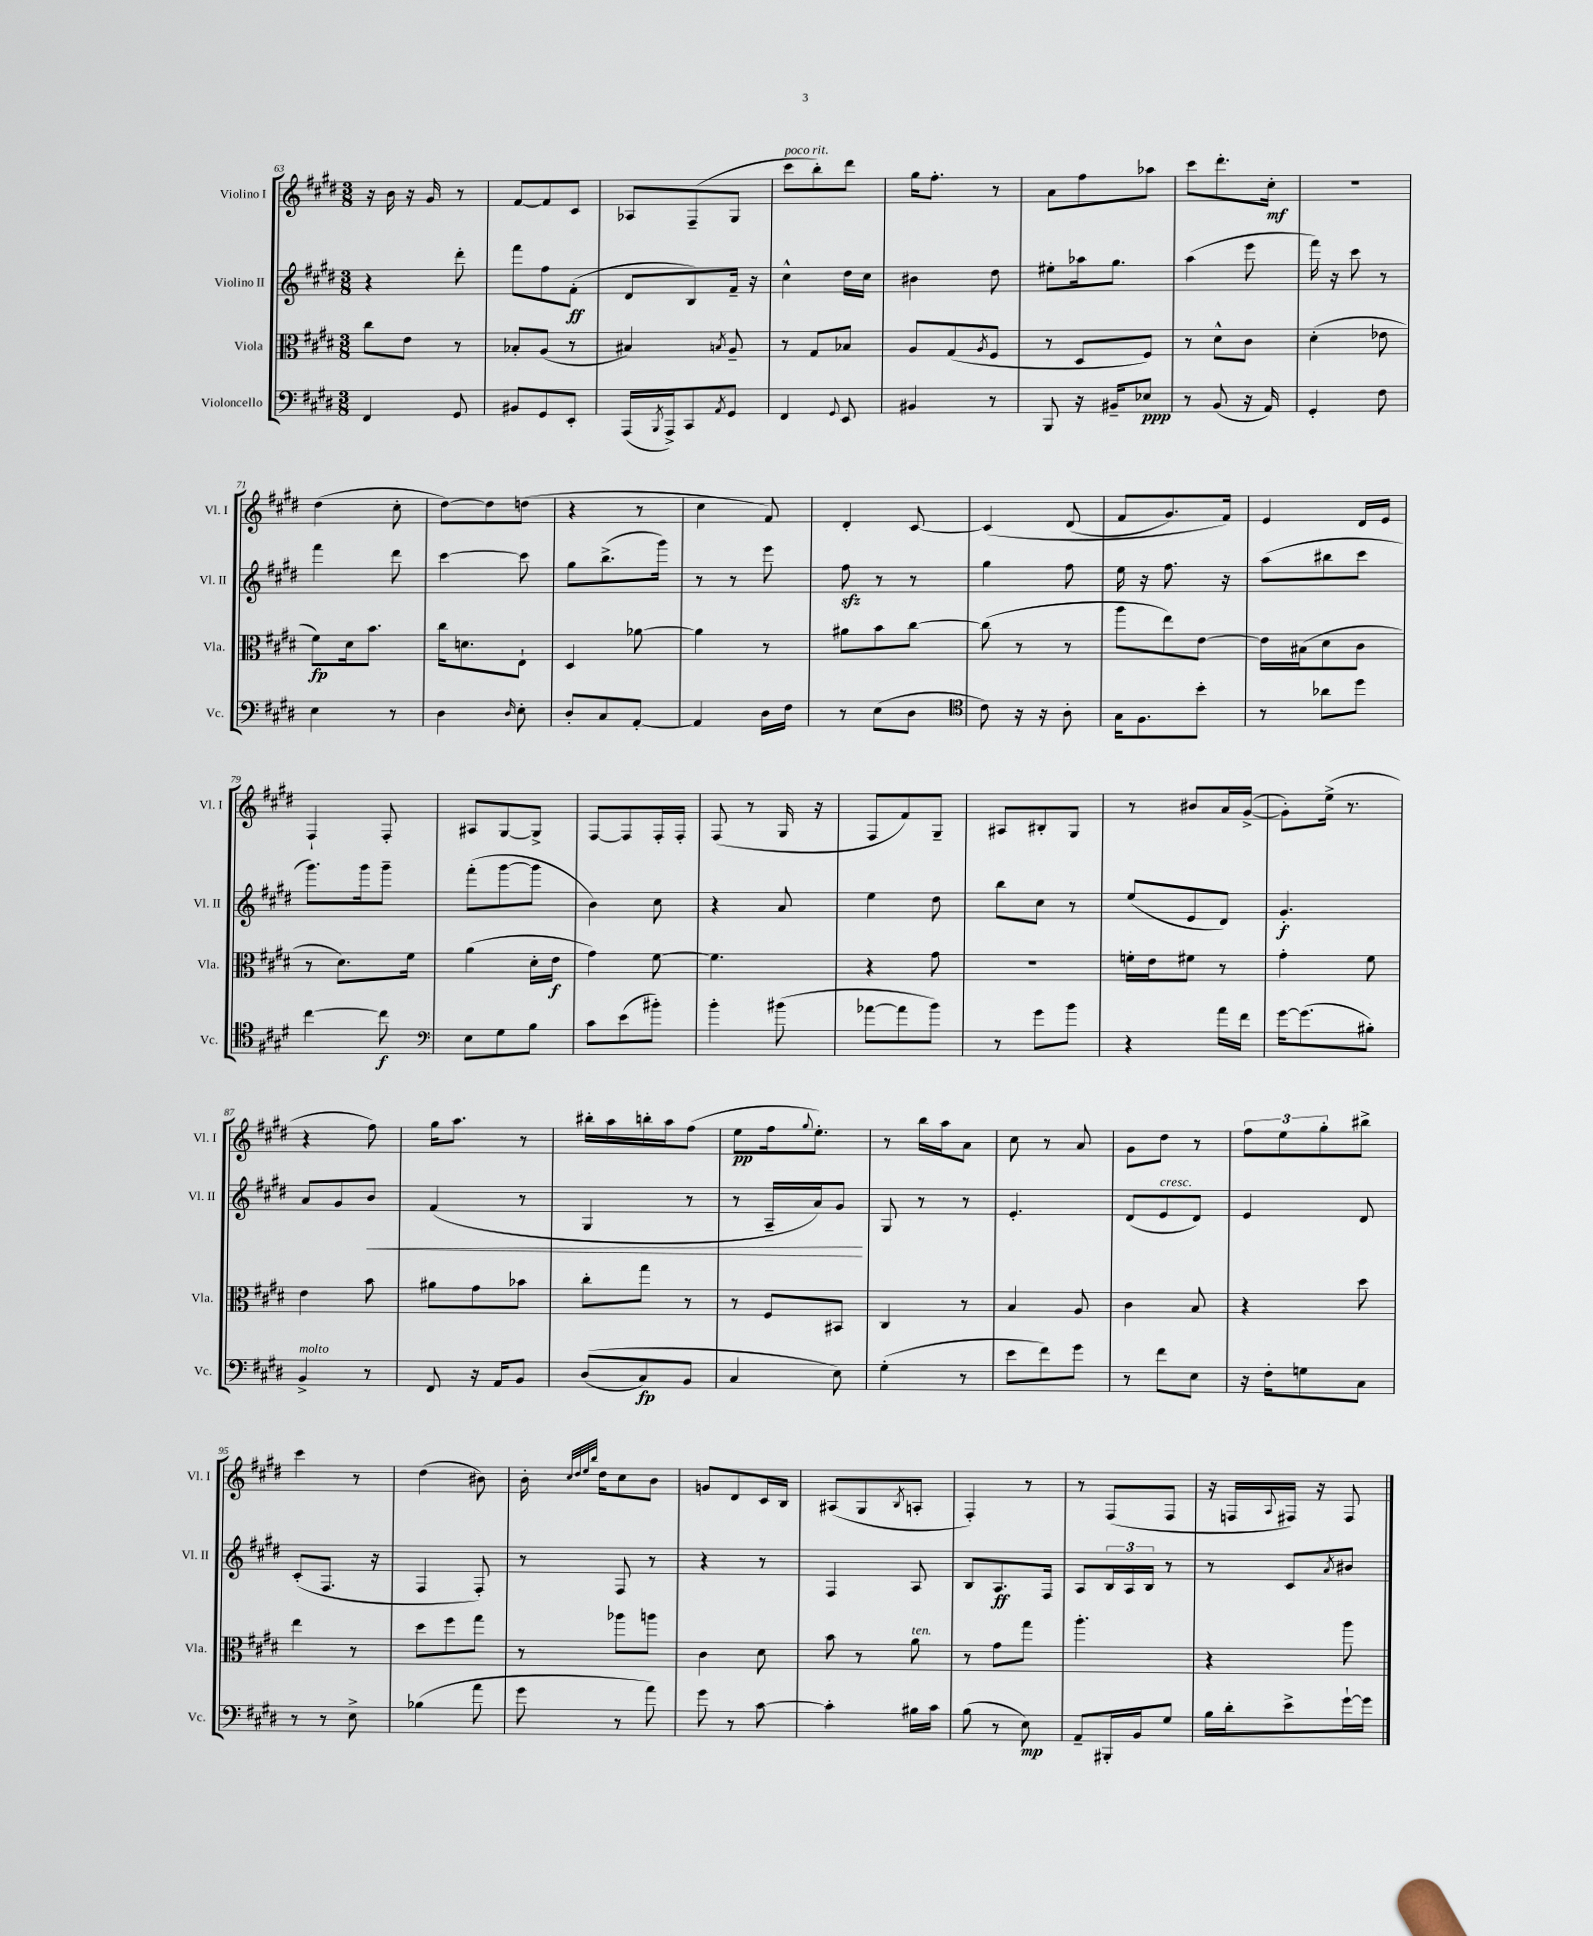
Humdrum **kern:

**kern	**dynam	**kern	**dynam	**kern	**dynam	**kern	**dynam
*part4	*part4	*part3	*part3	*part2	*part2	*part1	*part1
*staff4	*staff4	*staff3	*staff3	*staff2	*staff2	*staff1	*staff1
*I"Violoncello	*	*I"Viola	*	*I"Violino II	*	*I"Violino I	*
*I'Vc.	*	*I'Vla.	*	*I'Vl. II	*	*I'Vl. I	*
*clefF4	*	*clefC3	*	*clefG2	*	*clefG2	*
*k[f#c#g#d#]	*	*k[f#c#g#d#]	*	*k[f#c#g#d#]	*	*k[f#c#g#d#]	*
*M3/8	*	*M3/8	*	*M3/8	*	*M3/8	*
=63	=63	=63	=63	=63	=63	=63	=63
4FF#/	.	8cc#\L	.	4r	.	16r	.
.	.	.	.	.	.	16b\	.
.	.	8e\J	.	.	.	16r	.
.	.	.	.	.	.	16g#/	.
8GG#/	.	8r	.	8ddd#'\	.	8r	.
=64	=64	=64	=64	=64	=64	=64	=64
8BB#X/L	.	8B-X'/L	.	8fff#\L	.	[8f#/L	.
8GG#/	.	(8A/J	.	8ff#\	.	8f#/]	.
8EE'/J	.	8r	.	(8f#'\J	ff	8c#/J	.
=65	=65	=65	=65	=65	=65	=65	=65
(16AAA/LL	.	4B#X/)	.	8d#/L	.	8A-X/L	.
8qBBB/	.	.	.	.	.	.	.
16AAA^/J)	.	.	.	.	.	.	.
8CC#/	.	.	.	8B/)	.	(8F#~/	.
8qAA/	.	8qBn/	.	.	.	.	.
8GG#/J	.	8A~/	.	16f#~/Jk	.	8G#/J	.
.	.	.	.	16r	.	.	.
=66	=66	=66	=66	=66	=66	=66	=66
!	!	!	!	!	!	!LO:TX:a:i:t=poco rit.	!
4FF#/	.	8r	.	4cc#^^\	.	8ccc#\L	.
.	.	8G#/L	.	.	.	8bb'\)	.
8qqGG#/	.	.	.	.	.	.	.
8EE/	.	8B-X/J	.	16dd#\LL	.	8ddd#\J	.
.	.	.	.	16cc#\JJ	.	.	.
=67	=67	=67	=67	=67	=67	=67	=67
4BB#X/	.	8A/L	.	4b#X\	.	16gg#\KL	.
.	.	.	.	.	.	8.ff#'\J	.
.	.	(8G#/	.	.	.	.	.
.	.	8qA/	.	.	.	.	.
8r	.	8F#/J	.	8dd#\	.	8r	.
=68	=68	=68	=68	=68	=68	=68	=68
8BBB/	.	8r	.	8ee#X'\L	.	8a\L	.
16r	.	8D#/L	.	16aa-X\k	.	8ff#\	.
16BB#X~/KL	.	.	.	8.gg#\J	.	.	.
8E-X/J	ppp	8F#/J)	.	.	.	8aa-X\J	.
=69	=69	=69	=69	=69	=69	=69	=69
8r	.	8r	.	(4aa\	.	8ccc#\L	.
(8BB/	.	8d#^^\L	.	.	.	8.ddd#'\	.
16r	.	8c#\J	.	8eee\	.	.	.
16AA/)	.	.	.	.	.	16cc#'\Jk	mf
=70	=70	=70	=70	=70	=70	=70	=70
4GG#'/	.	(4d#'\	.	16fff#\)	.	4.r	.
.	.	.	.	16r	.	.	.
.	.	.	.	8ccc#\	.	.	.
8F#\	.	8e-X\	.	8r	.	.	.
!!LO:LB:g=z
=71	=71	=71	=71	=71	=71	=71	=71
4E\	.	8f#\L)	fp	4fff#\	.	(4dd#\	.
.	.	16d#\k	.	.	.	.	.
.	.	8.b\J	.	.	.	.	.
8r	.	.	.	8ddd#\	.	8cc#'\	.
=72	=72	=72	=72	=72	=72	=72	=72
4D#\	.	16cc#\KL	.	[4ccc#\	.	[8dd#\L)	.
.	.	8.dn\	.	.	.	.	.
.	.	.	.	.	.	8dd#\]	.
16qqD#/	.	.	.	.	.	.	.
8E'\	.	8E`\J	.	8ccc#\]	.	(8ddn\J	.
=73	=73	=73	=73	=73	=73	=73	=73
8D#'/L	.	4D#/	.	8gg#\L	.	4r	.
8C#/	.	.	.	(8.bb^\	.	.	.
[8AA'/J	.	[8a-X\	.	.	.	8r	.
.	.	.	.	16ggg#\Jk)	.	.	.
=74	=74	=74	=74	=74	=74	=74	=74
4AA/]	.	4a-\]	.	8r	.	4cc#\	.
.	.	.	.	8r	.	.	.
16D#\LL	.	8r	.	8eee\	.	8f#/)	.
16F#\JJ	.	.	.	.	.	.	.
=75	=75	=75	=75	=75	=75	=75	=75
8r	.	8a#X\L	.	8ff#zz\	.	4d#'/	.
(8E\L	.	8b\	.	8r	.	.	.
8D#\J	.	[8cc#\J	.	8r	.	[8c#/	.
=76	=76	=76	=76	=76	=76	=76	=76
*clefC4	*	*	*	*	*	*	*
8c#\)	.	(8cc#\]	.	4gg#\	.	(4c#/]	.
16r	.	8r	.	.	.	.	.
16r	.	.	.	.	.	.	.
8A'\	.	8r	.	8ff#\	.	(8d#/	.
=77	=77	=77	=77	=77	=77	=77	=77
16G#\KL	.	8aa\L	.	16ee\	.	8f#/L	.
8.F#\	.	.	.	16r	.	.	.
.	.	8ee\)	.	8.ff#\	.	8.g#/)	.
8b'\J	.	[8e\J	.	.	.	.	.
.	.	.	.	16r	.	16f#/Jk)	.
=78	=78	=78	=78	=78	=78	=78	=78
8r	.	16e\LL]	.	(8aa\L	.	4e/	.
.	.	(16B#X\J	.	.	.	.	.
8a-X\L	.	8d#\	.	8bb#X\	.	.	.
8dd#\J	.	8c#\J	.	8ccc#\J	.	16d#/LL	.
.	.	.	.	.	.	16e/JJ	.
!!LO:LB:g=z
=79	=79	=79	=79	=79	=79	=79	=79
[4cc#\	.	8r	.	8.ggg#\L)	.	4F#`/	.
.	.	8.d#\L)	.	.	.	.	.
.	.	.	.	16ggg#\k	.	.	.
8cc#\]	f	.	.	8ggg#~\J	.	8F#'/	.
.	.	16f#\Jk	.	.	.	.	.
=80	=80	=80	=80	=80	=80	=80	=80
*clefF4	*	*	*	*	*	*	*
8E\L	.	(4a\	.	(8fff#'\L	.	8A#X/L	.
8G#\	.	.	.	[8ggg#\	.	[8G#/	.
8B\J	.	16d#'\LL	.	8ggg#\J]	.	8G#^/J]	.
.	.	16e\JJ	f	.	.	.	.
=81	=81	=81	=81	=81	=81	=81	=81
8c#\L	.	4g#\)	.	4b\)	.	[8F#/L	.
(8e\	.	.	.	.	.	8F#/]	.
8b#X'\J)	.	[8f#\	.	8cc#\	.	16F#'/L	.
.	.	.	.	.	.	16F#'/JJ	.
=82	=82	=82	=82	=82	=82	=82	=82
4b'\	.	4.f#\]	.	4r	.	(8F#/	.
.	.	.	.	.	.	8r	.
(8b#X\	.	.	.	8a/	.	16G#/	.
.	.	.	.	.	.	16r	.
=83	=83	=83	=83	=83	=83	=83	=83
[8a-X\L	.	4r	.	4ee\	.	8F#/L	.
8a-\]	.	.	.	.	.	8f#/)	.
8b\J)	.	8g#\	.	8dd#\	.	8G#~/J	.
=84	=84	=84	=84	=84	=84	=84	=84
8r	.	4.r	.	8bb\L	.	8A#X/L	.
8g#\L	.	.	.	8cc#\J	.	8B#X'/	.
8b\J	.	.	.	8r	.	8G#/J	.
=85	=85	=85	=85	=85	=85	=85	=85
4r	.	16fn'\LL	.	(8ee/L	.	8r	.
.	.	16e\J	.	.	.	.	.
.	.	8f#X\J	.	8e/	.	8b#X/L	.
16a\LL	.	8r	.	8d#/J)	.	16a/L	.
16f#\JJ	.	.	.	.	.	([16g#^/JJ	.
=86	=86	=86	=86	=86	=86	=86	=86
[16g#\KL	.	4g#'\	.	4.g#'/	f	8g#'\L])	.
(8.g#\]	.	.	.	.	.	.	.
.	.	.	.	.	.	(16ee^\Jk	.
.	.	.	.	.	.	8.r	.
8B#X'\J)	.	8f#\	.	.	.	.	.
!!LO:LB:g=z
=87	=87	=87	=87	=87	=87	=87	=87
!LO:TX:a:i:t=molto	!	!	!	!	!	!	!
4BB^/	.	4e\	.	8a/L	.	4r	.
.	.	.	.	8g#/	.	.	.
!	!	!	!	!	!LO:HP:b	!	!
8r	.	8b\	.	8b/J	<	8ff#\)	.
=88	=88	=88	=88	=88	=88	=88	=88
8FF#/	.	8a#X\L	.	(4f#/	.	16gg#\KL	.
.	.	.	.	.	.	8.aa\J	.
16r	.	8g#\	.	.	.	.	.
16AA/KL	.	.	.	.	.	.	.
8BB/J	.	8b-X\J	.	8r	.	8r	.
=89	=89	=89	=89	=89	=89	=89	=89
((8D#/L	.	8cc#'\L	.	4G#/	.	16bb#X'\LL	.
.	.	.	.	.	.	16aa\	.
8C#/)	fp	8gg#\J	.	.	.	16bbn'\	.
.	.	.	.	.	.	16aa\J	.
8BB/J	.	8r	.	8r	.	(8ff#\J	.
=90	=90	=90	=90	=90	=90	=90	=90
4C#/	.	8r	.	8r	.	8ee\L	pp
.	.	8F#/L	.	16A~/LL	.	16ff#\k	.
.	.	.	.	.	.	8qqgg#/	.
.	.	.	.	16a/J)	.	8.ee'\J)	.
8E\)	.	8BB#X/J	.	8g#/J	.	.	.
.	.	.	.	.	[	.	.
=91	=91	=91	=91	=91	=91	=91	=91
(4G#'\	.	4C#/	.	8G#/	.	8r	.
.	.	.	.	8r	.	16bb\LL	.
.	.	.	.	.	.	16aa\J	.
8r	.	8r	.	8r	.	8a\J	.
=92	=92	=92	=92	=92	=92	=92	=92
8e\L	.	4B/	.	4.e'/	.	8cc#\	.
8f#\)	.	.	.	.	.	8r	.
8g#\J	.	8A/	.	.	.	8a/	.
=93	=93	=93	=93	=93	=93	=93	=93
8r	.	4c#\	.	(8d#/L	.	8g#\L	.
!	!	!	!	!LO:TX:a:i:t=cresc.	!	!	!
8f#\L	.	.	.	8e/	.	8dd#\J	.
8E\J	.	8B/	.	8d#/J)	.	8r	.
=94	=94	=94	=94	=94	=94	=94	=94
16r	.	4r	.	4e/	.	12ff#\L	.
16F#'\KL	.	.	.	.	.	.	.
.	.	.	.	.	.	12ee\	.
8Gn\	.	.	.	.	.	.	.
.	.	.	.	.	.	12gg#'\	.
8C#\J	.	8dd#\	.	8d#/	.	8bb#X^\J	.
!!LO:LB:g=z
=95	=95	=95	=95	=95	=95	=95	=95
8r	.	4ee\	.	(8c#'/L	.	4ccc#\	.
8r	.	.	.	8.F#/J	.	.	.
8E^\	.	8r	.	.	.	8r	.
.	.	.	.	16r	.	.	.
=96	=96	=96	=96	=96	=96	=96	=96
(4B-X\	.	8dd#\L	.	4F#/	.	(4dd#\	.
.	.	8ff#\	.	.	.	.	.
8a\	.	8gg#\J	.	8F#'/)	.	8b#X\)	.
=97	=97	=97	=97	=97	=97	=97	=97
8g#\	.	8r	.	8r	.	16b'\	.
.	.	.	.	.	.	32qqcc#/LLL	.
.	.	.	.	.	.	32qqdd#/	.
.	.	.	.	.	.	32qqee/	.
.	.	.	.	.	.	32qqbb/JJJ	.
.	.	.	.	.	.	16dd#\KL	.
8r	.	8aa-X\L	.	8F#/	.	8cc#\	.
8a\)	.	8aan\J	.	8r	.	8b\J	.
=98	=98	=98	=98	=98	=98	=98	=98
8g#\	.	4c#\	.	4r	.	8gn/L	.
8r	.	.	.	.	.	8d#/	.
[8c#\	.	8d#\	.	8r	.	16c#/L	.
.	.	.	.	.	.	16B/JJ	.
=99	=99	=99	=99	=99	=99	=99	=99
4c#'\]	.	8b\	.	4F#/	.	(8A#X/L	.
.	.	8r	.	.	.	8G#/	.
.	.	.	.	.	.	8qB/	.
!	!	!LO:TX:a:i:t=ten.	!	!	!	!	!
16B#X\LL	.	8a\	.	8A/	.	8An'/J	.
16c#\JJ	.	.	.	.	.	.	.
=100	=100	=100	=100	=100	=100	=100	=100
(8B\	.	8r	.	8B/L	.	4F#'/)	.
8r	.	8g#\L	.	8.A/	ff	.	.
8E\)	mp	8gg#\J	.	.	.	8r	.
.	.	.	.	16F#/Jk	.	.	.
=101	=101	=101	=101	=101	=101	=101	=101
8AA~/L	.	4.aa'\	.	8A/L	.	8r	.
16BBB#X'/L	.	.	.	24B/L	.	(8F#/L	.
.	.	.	.	24A/	.	.	.
16BB/J	.	.	.	.	.	.	.
.	.	.	.	24B/JJ	.	.	.
8G#/J	.	.	.	8r	.	8F#/J	.
=102	=102	=102	=102	=102	=102	=102	=102
16B\LL	.	4r	.	8r	.	16r	.
16d#'\J	.	.	.	.	.	16Fn/LL	.
.	.	.	.	.	.	8qqA/	.
8e^\	.	.	.	8c#/L	.	16F#X/JJ)	.
.	.	.	.	.	.	16r	.
.	.	.	.	8qa/	.	.	.
[16g#`\L	.	8aa\	.	8b#X/J	.	8F#/	.
16g#\JJ]	.	.	.	.	.	.	.
==	==	==	==	==	==	==	==
*-	*-	*-	*-	*-	*-	*-	*-
